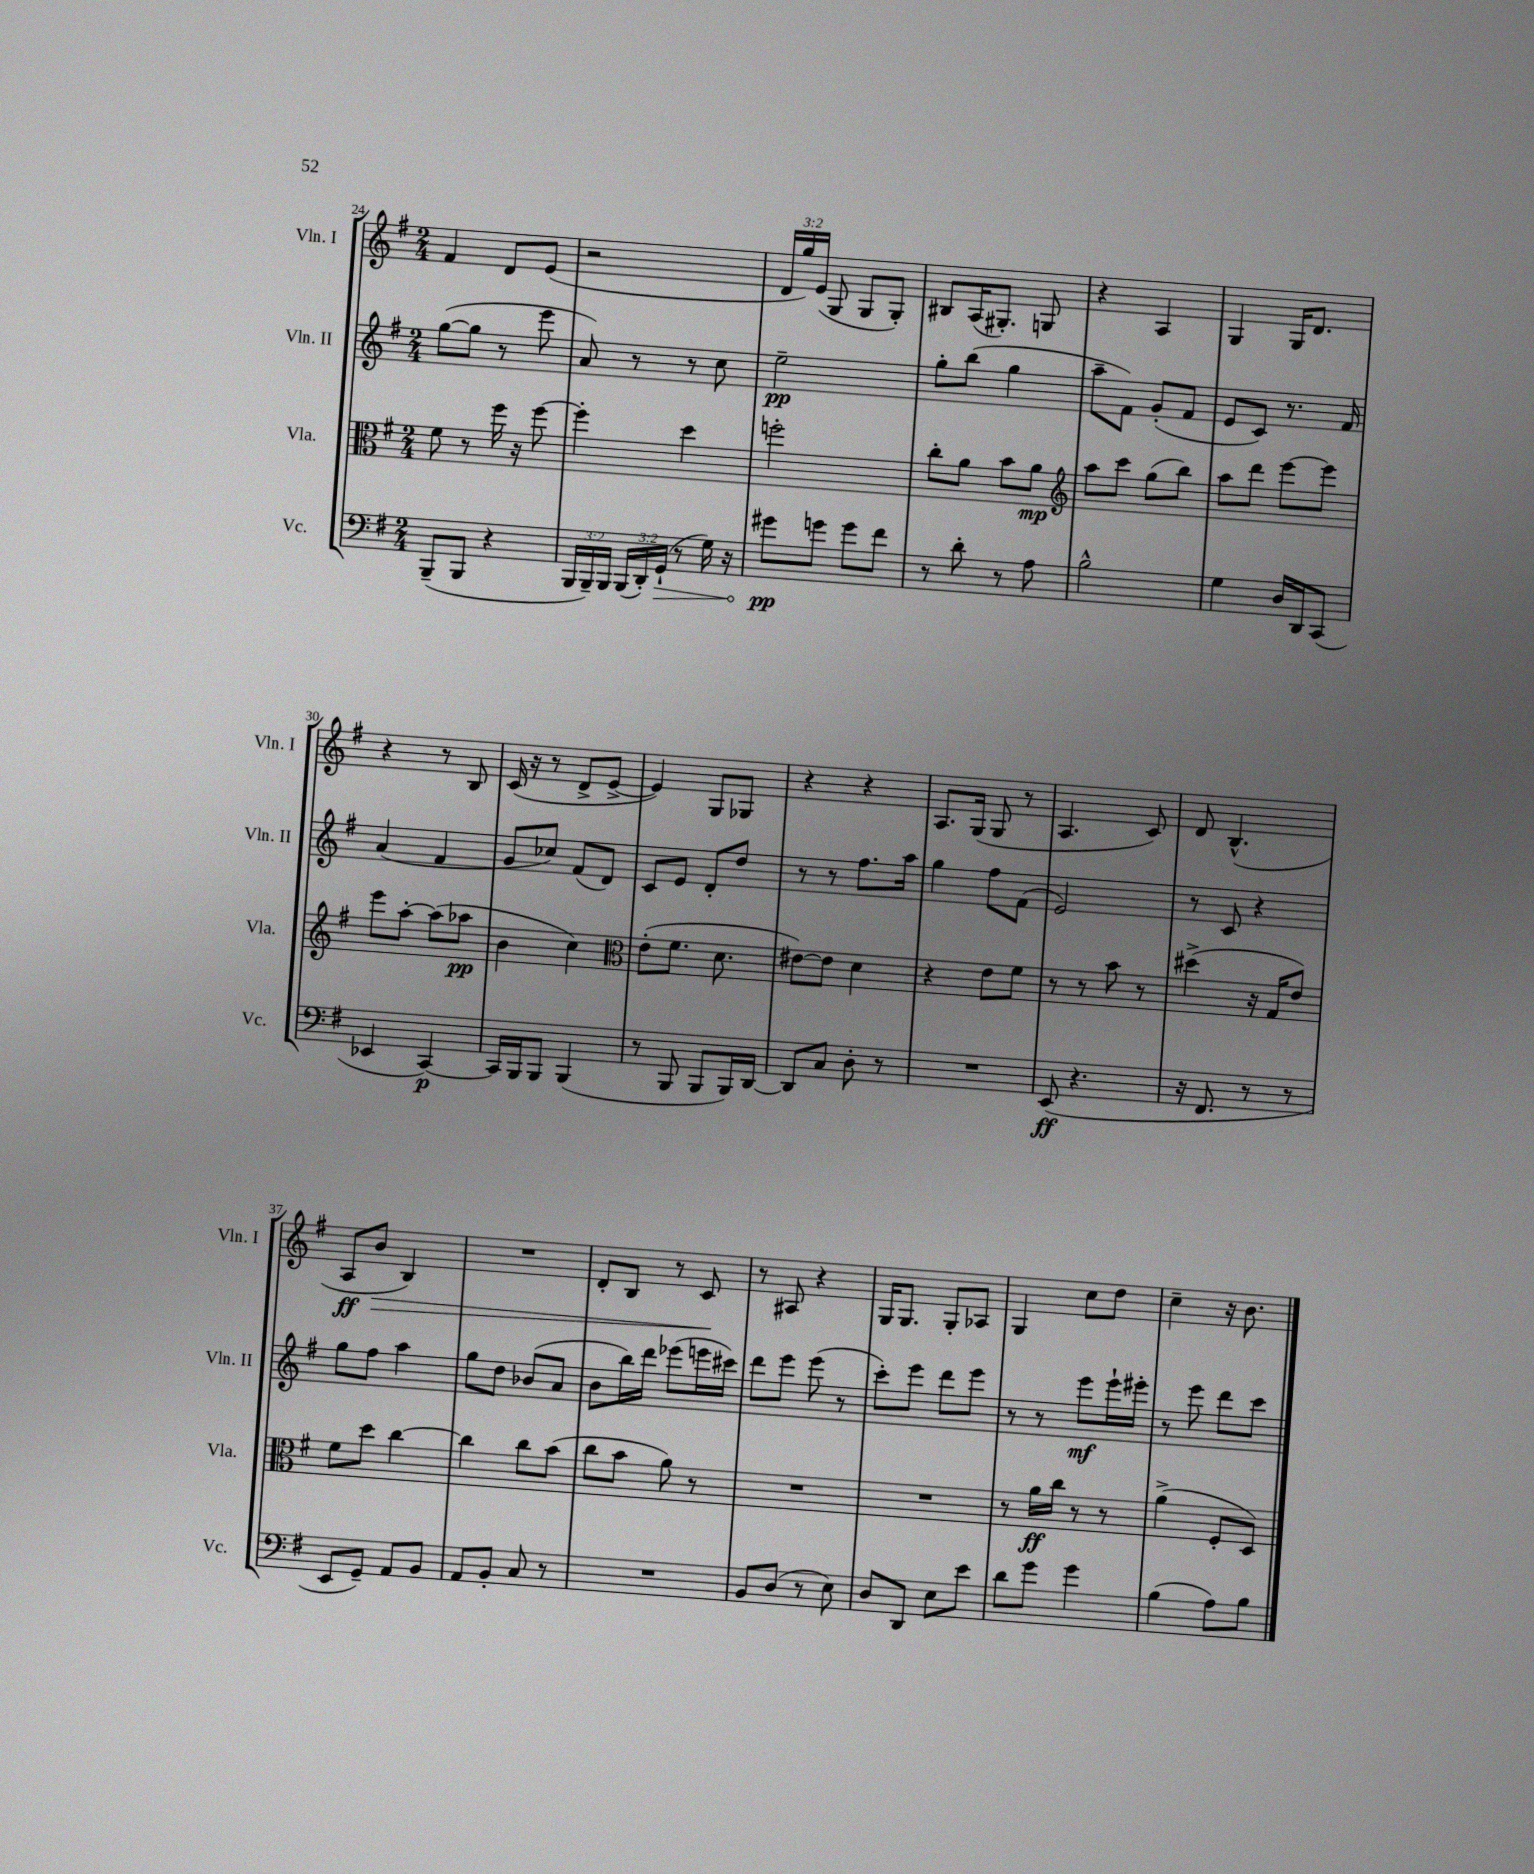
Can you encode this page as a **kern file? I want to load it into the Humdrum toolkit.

**kern	**kern	**kern	**kern
*staff4	*staff3	*staff2	*staff1
*clefF4	*clefC3	*clefG2	*clefG2
*k[f#]	*k[f#]	*k[f#]	*k[f#]
*M2/4	*M2/4	*M2/4	*M2/4
(8BBB~	8f#	([8gg	4f#
8BBB	8r	8gg]	.
4r	16ff#	8r	8d
.	16r	.	.
.	[8ff#	8eee	(8e
=	=	=	=
24BBB	4ff#']	8a)	2r
24BBB~)	.	.	.
24BBB	.	.	.
(24BBB	.	8r	.
24DD')	.	.	.
(24GG`	.	.	.
8r	4dd	8r	.
16G)	.	8cc	.
16r	.	.	.
=	=	=	=
8g#	2ff'	2ee~	24d
.	.	.	24gg)
.	.	.	(24e
8g	.	.	8G
8g	.	.	8G
8f#	.	.	8G')
=	=	=	=
8r	8cc'	8gg'	8B#
8d'	8a	(8bb	(16A
.	.	.	8.G#')
8r	8b	4gg	.
8A	8a	.	8G
=	=	=	=
*	*clefG2	*	*
2B^^	8aa	8aa~	4r
.	8ccc	8f#)	.
.	(8gg	(8g'	4A
.	8bb)	8f#	.
=	=	=	=
4G	8aa	8e	4G
.	8ddd	8c)	.
16D	[8eee	8.r	16G
16DD	.	.	8.d
(8CC	8eee]	.	.
.	.	16f#	.
=	=	=	=
4EE-	8eee	(4a	4r
.	[8aa'	.	.
[4CC)	(8aa]	4f#	8r
.	8aa-	.	8B
=	=	=	=
16CC]	4b	8g	(16c
16BBB	.	.	16r
8BBB	.	8cc-)	8r
(4BBB	4cc)	(8f#	8d^
.	.	8d)	[8e^
=	=	=	=
*	*clefC3	*	*
8r	(8e'	8c	4e])
8BBB	8.f#	8e	.
8BBB	.	8d'	8G
.	8.d	.	.
16BBB)	.	8dd	8G-
[16DD	.	.	.
=	=	=	=
8DD]	[8e#)	8r	4r
8C	8e#]	8r	.
8D'	4d	8.ff#	4r
8r	.	.	.
.	.	16aa	.
=	=	=	=
2r	4r	4gg	8.A
.	.	.	(16G
.	8e	8ff#	8G
.	8f#	(8f#	8r
=	=	=	=
(8EE	8r	2e)	4.A
4.r	8r	.	.
.	8b	.	.
.	8r	.	8c)
=	=	=	=
16r	(4dd#^	8r	8d
8.FF#	.	.	.
.	.	8c	(4.B^^
8r	16r	4r	.
.	16G	.	.
8r	8e)	.	.
=	=	=	=
8EE	8f#	8gg	8A
8GG~)	8dd	8ff#	8b
8AA	[4cc	4aa	4B)
8BB	.	.	.
=	=	=	=
8AA	4cc]	8gg	2r
8BB'	.	8dd	.
8C	8cc	(8b-	.
8r	(8b	8a	.
=	=	=	=
2r	8cc	8b	8d'
.	8b	16bb)	8B
.	.	16ddd	.
.	8a)	(8eee-	8r
.	8r	16eee	8c
.	.	16ccc#)	.
=	=	=	=
8BB	2r	8ddd	8r
(8D	.	8eee	8A#
8r	.	(8eee	4r
8E)	.	8r	.
=	=	=	=
8D	2r	8ccc')	16G
.	.	.	8.G
8DD	.	8eee	.
8E	.	8ddd	8G'
8e	.	8eee	8A-
=	=	=	=
8d	8r	8r	4G
8g	16a	8r	.
.	16cc	.	.
4g	8r	8eee	8cc
.	8r	16eee`	8dd
.	.	16eee#'	.
=	=	=	=
(4B	(4a^	8r	4cc~
.	.	8eee	.
8A)	8F#'	8ddd	16r
.	.	.	8.b
8B	8D)	8ccc	.
==	==	==	==
*-	*-	*-	*-
